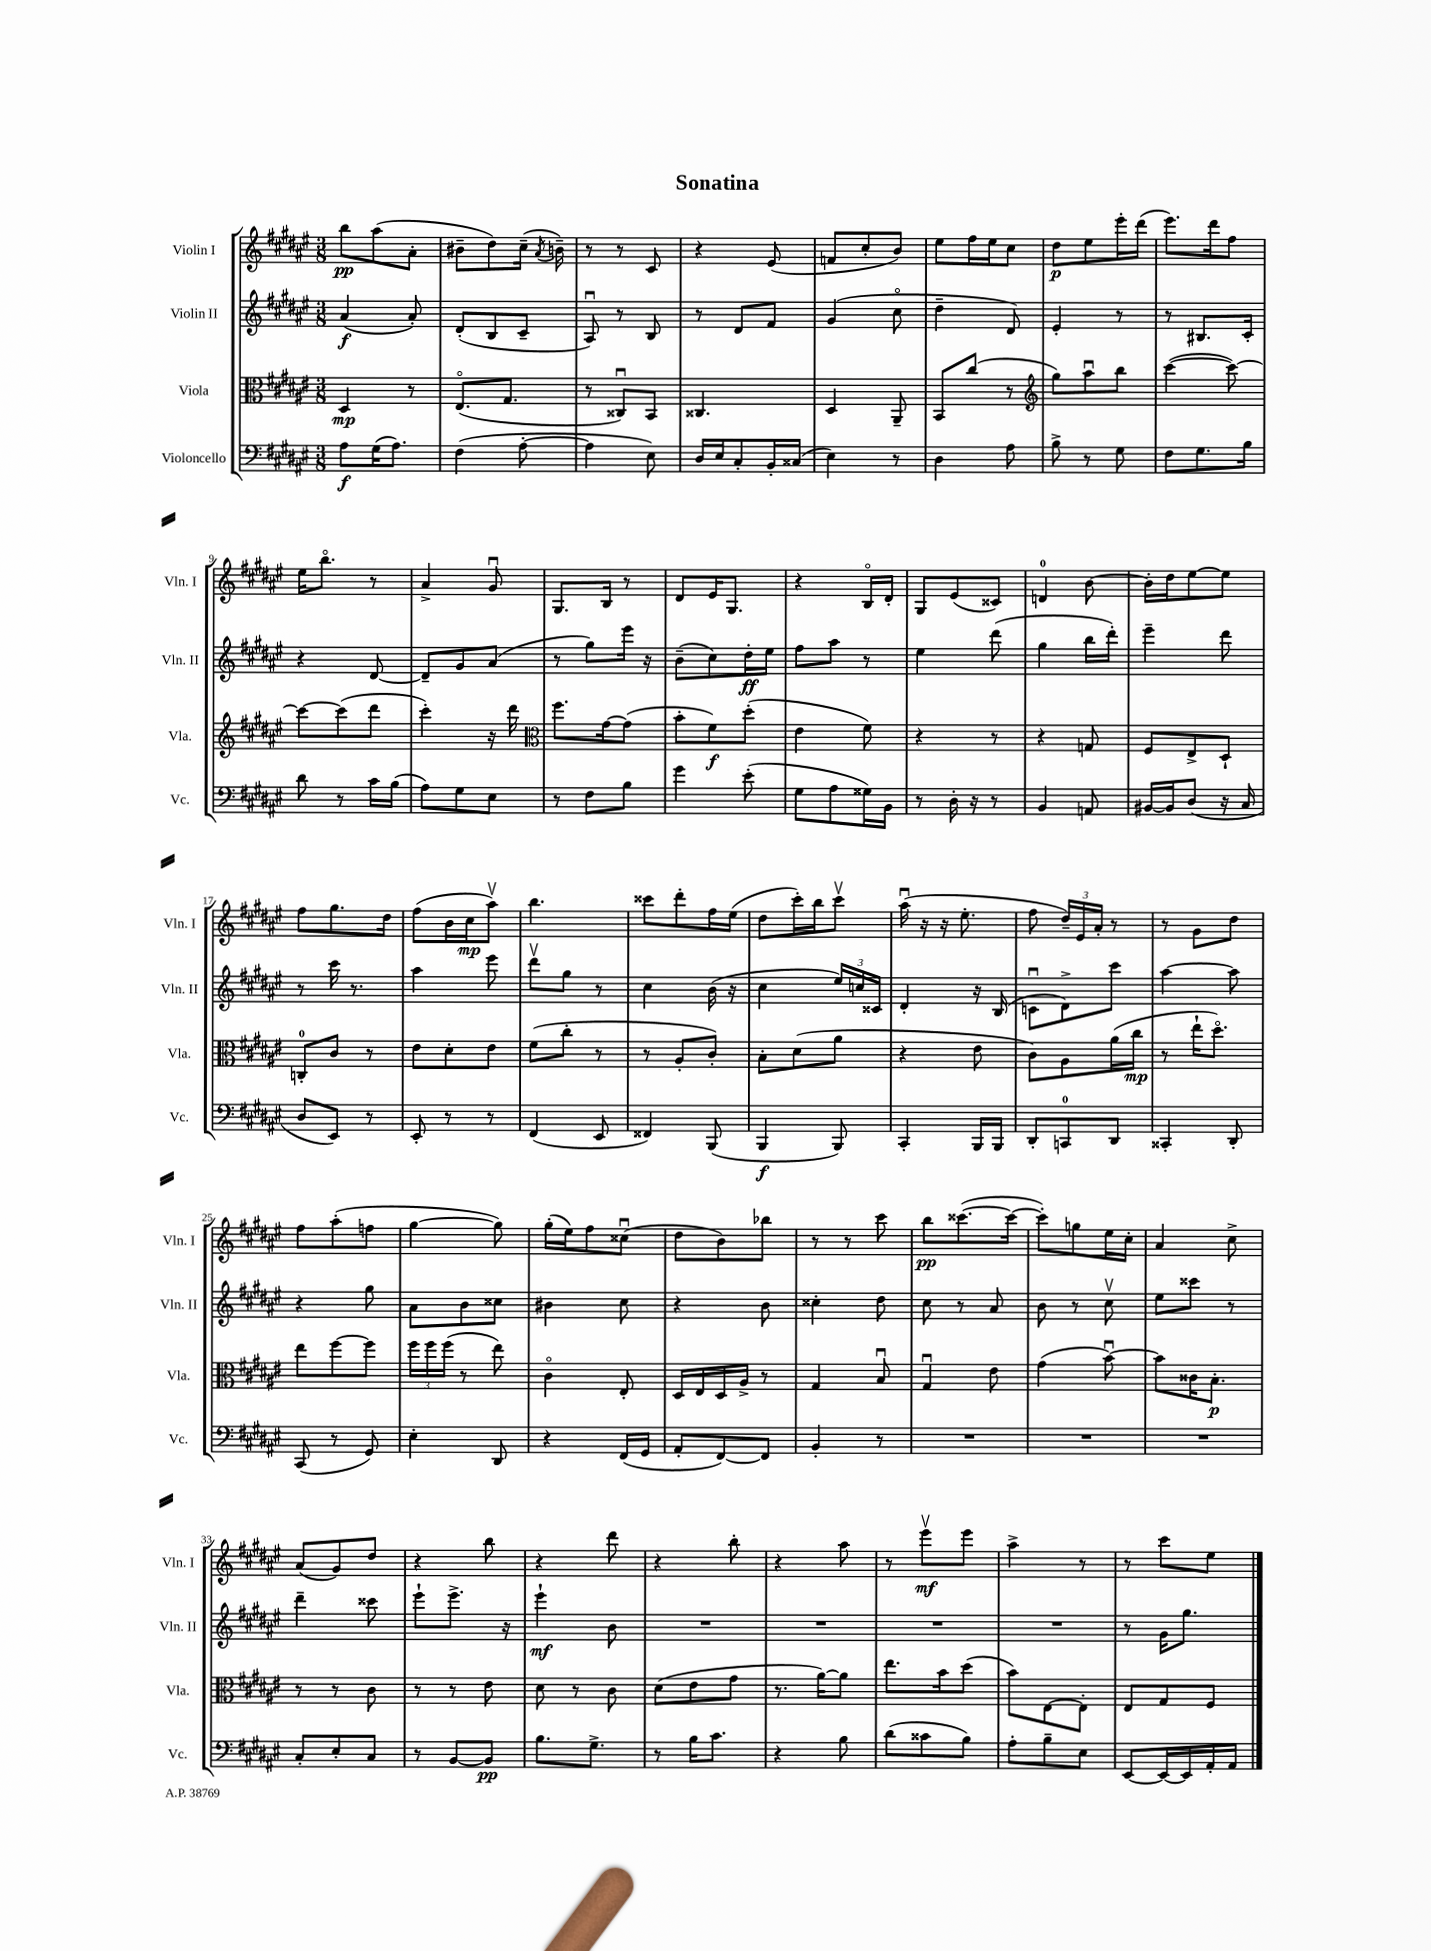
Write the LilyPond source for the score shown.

\header { title = "Sonatina" }
<<
\new StaffGroup <<
\new Staff = "s0" \with { instrumentName = "Violin I" shortInstrumentName = "Vln. I" } {
    \clef treble \key fis \major \numericTimeSignature \time 3/8
    \autoBeamOff b''8[\pp ais''8( ais'8]-. |
    bis'8[-- dis''8) cis''16]--( \acciaccatura { ais'8 } b'16--) |
    r8 r8 cis'8 |
    r4 eis'8( |
    f'8[ cis''8-. b'8]) |
    eis''8[ fis''16 eis''16 cis''8] |
    dis''8[\p eis''8 eis'''16-. dis'''16]( |
    eis'''8.[) dis'''16 fis''8] |
    eis''16[ b''8.]\flageolet r8 |
    ais'4-> gis'8\downbow |
    gis8.[ b16] r8 |
    dis'8[ eis'16 gis8.] |
    r4 b16[\flageolet dis'16]-. |
    gis8[ eis'8( cisis'8]) |
    d'4-0 b'8~ |
    b'16[-. dis''16 eis''8~ eis''8] |
    fis''8[ gis''8. dis''16] |
    fis''8[( b'16 cis''16\mp ais''8]\upbow) |
    b''4. |
    cisis'''8[ dis'''8-. fis''16 eis''16]( |
    dis''8[ cis'''16-.) b''16 cis'''8]\upbow |
    ais''16\downbow( r16 r16 eis''8.-. |
    fis''8 \tuplet 3/2 { dis''16[--) eis'16 ais'16]-. } r8 |
    r8 gis'8[ dis''8] |
    fis''8[ ais''8-.( f''8] |
    gis''4~ gis''8) |
    gis''16[-.( eis''16) fis''8 cisis''8]\downbow( |
    dis''8[ b'8) bes''8] |
    r8 r8 cis'''8 |
    b''8[\pp cisis'''8.~( cisis'''16]~ |
    cisis'''8[-.) g''8 eis''16 cis''16]-. |
    ais'4 cis''8-> |
    ais'8[( gis'8) dis''8] |
    r4 b''8 |
    r4 dis'''8 |
    r4 b''8-. |
    r4 ais''8 |
    r8 eis'''8[\upbow\mf eis'''8] |
    ais''4-> r8 |
    r8 cis'''8[ eis''8] \bar "|." |
}
\new Staff = "s1" \with { instrumentName = "Violin II" shortInstrumentName = "Vln. II" } {
    \clef treble \key fis \major \numericTimeSignature \time 3/8
    \autoBeamOff ais'4\f( ais'8-.) |
    dis'8[-.( b8 cis'8]-- |
    ais8\downbow) r8 b8 |
    r8 dis'8[ fis'8] |
    gis'4( cis''8\flageolet |
    dis''4-- dis'8) |
    eis'4-. r8 |
    r8 bis8.[ cis'16]-. |
    r4 dis'8~ |
    dis'8[-- gis'8 ais'8]( |
    r8 gis''8[) eis'''16] r16 |
    b'8[--( cis''8) dis''16-.\ff eis''16] |
    fis''8[ ais''8] r8 |
    eis''4 dis'''8( |
    gis''4 b''16[ dis'''16]-.) |
    eis'''4-- dis'''8 |
    r8 cis'''16 r8. |
    ais''4 eis'''8 |
    dis'''8[\upbow gis''8] r8 |
    cis''4 b'16( r16 |
    cis''4 \tuplet 3/2 { eis''16[) c''16 cisis'16] } |
    dis'4-. r16 b16( |
    c'8[\downbow dis'8->) cis'''8] |
    ais''4~ ais''8 |
    r4 gis''8 |
    ais'8[ b'8 cisis''8] |
    bis'4 cis''8 |
    r4 b'8 |
    cisis''4-. dis''8 |
    cis''8 r8 ais'8 |
    b'8 r8 cis''8\upbow |
    eis''8[ cisis'''8] r8 |
    dis'''4-- cisis'''8 |
    eis'''8[-! eis'''8.]-> r16 |
    eis'''4-!\mf b'8 |
    R4. |
    R4. |
    R4. |
    R4. |
    r8 gis'16[ gis''8.] \bar "|." |
}
\new Staff = "s2" \with { instrumentName = "Viola" shortInstrumentName = "Vla." } {
    \clef alto \key fis \major \numericTimeSignature \time 3/8
    \autoBeamOff dis4\mp r8 |
    eis8.[\flageolet( gis8.] |
    r8 cisis8[\downbow) b,8] |
    cisis4. |
    dis4 ais,8-- |
    b,8[ cis''8]( r8 |
    \clef treble gis''8[) ais''8\downbow b''8] |
    cis'''4~( cis'''8~) |
    cis'''8[~ cis'''8( dis'''8] |
    cis'''4-.) r16 dis'''16 |
    \clef alto fis''8.[ gis'16~ gis'8]( |
    b'8[-. fis'8\f) dis''8]-.( |
    eis'4 fis'8) |
    r4 r8 |
    r4 g8 |
    fis8[ eis8-> dis8]-! |
    c8[-0-. cis'8] r8 |
    eis'8[ dis'8-. eis'8] |
    fis'8[( cis''8]-. r8 |
    r8 ais8[-. cis'8]-.) |
    b8[-. dis'8( ais'8] |
    r4 eis'8 |
    cis'8[) ais8 ais'16( cis''16]\mp |
    r8 eis''16[-! dis''8.]\flageolet) |
    eis''8[ fis''8~ fis''8] |
    \tuplet 3/2 { fis''16[ fis''16 fis''16]( } r8 eis''8) |
    cis'4\flageolet eis8-. |
    dis16[ eis16 dis16 ais16]-> r8 |
    gis4 b8\downbow |
    gis4\downbow eis'8 |
    gis'4( b'8~\downbow) |
    b'8[ cisis'16 b8.]-.\p |
    r8 r8 cis'8 |
    r8 r8 eis'8 |
    dis'8 r8 cis'8 |
    dis'8[( eis'8 gis'8] |
    r8. ais'16[~) ais'8] |
    eis''8.[ b'16 dis''8]( |
    b'8[) eis8~ eis8]-. |
    eis8[ gis8 fis8] \bar "|." |
}
\new Staff = "s3" \with { instrumentName = "Violoncello" shortInstrumentName = "Vc." } {
    \clef bass \key fis \major \numericTimeSignature \time 3/8
    \autoBeamOff ais8[\f gis16( ais8.]) |
    fis4( ais8~-. |
    ais4 eis8) |
    dis16[ eis16 cis8-. b,16-. cisis16]( |
    eis4) r8 |
    dis4 ais8 |
    b8-> r8 gis8 |
    fis8[ gis8. b16] |
    dis'8 r8 cis'16[ b16]( |
    ais8[) gis8 eis8] |
    r8 fis8[ b8] |
    gis'4 eis'8-.( |
    gis8[ ais8 gisis16) b,16] |
    r8 dis16-. r16 r8 |
    b,4 a,8 |
    bis,16[~ bis,16 dis8]( r16 cis16 |
    dis8[ eis,8]) r8 |
    eis,8-. r8 r8 |
    fis,4( eis,8 |
    fisis,4) b,,8( |
    b,,4\f b,,8) |
    cis,4-. b,,16[ b,,16] |
    dis,8[-. c,8-0 dis,8] |
    cisis,4-. dis,8-. |
    cis,8( r8 gis,8) |
    eis4-. dis,8 |
    r4 fis,16[( gis,16] |
    ais,8[-. fis,8~) fis,8] |
    b,4-. r8 |
    R4. |
    R4. |
    R4. |
    cis8[-. eis8-. cis8] |
    r8 b,8[~ b,8]\pp |
    b8.[ gis8.]-> |
    r8 b16[ cis'8.] |
    r4 b8 |
    dis'8[( cisis'8 b8]) |
    ais8[-. b8-- eis8] |
    eis,8[~ eis,16~ eis,16 ais,16-. ais,16] \bar "|." |
}
>>
>>
